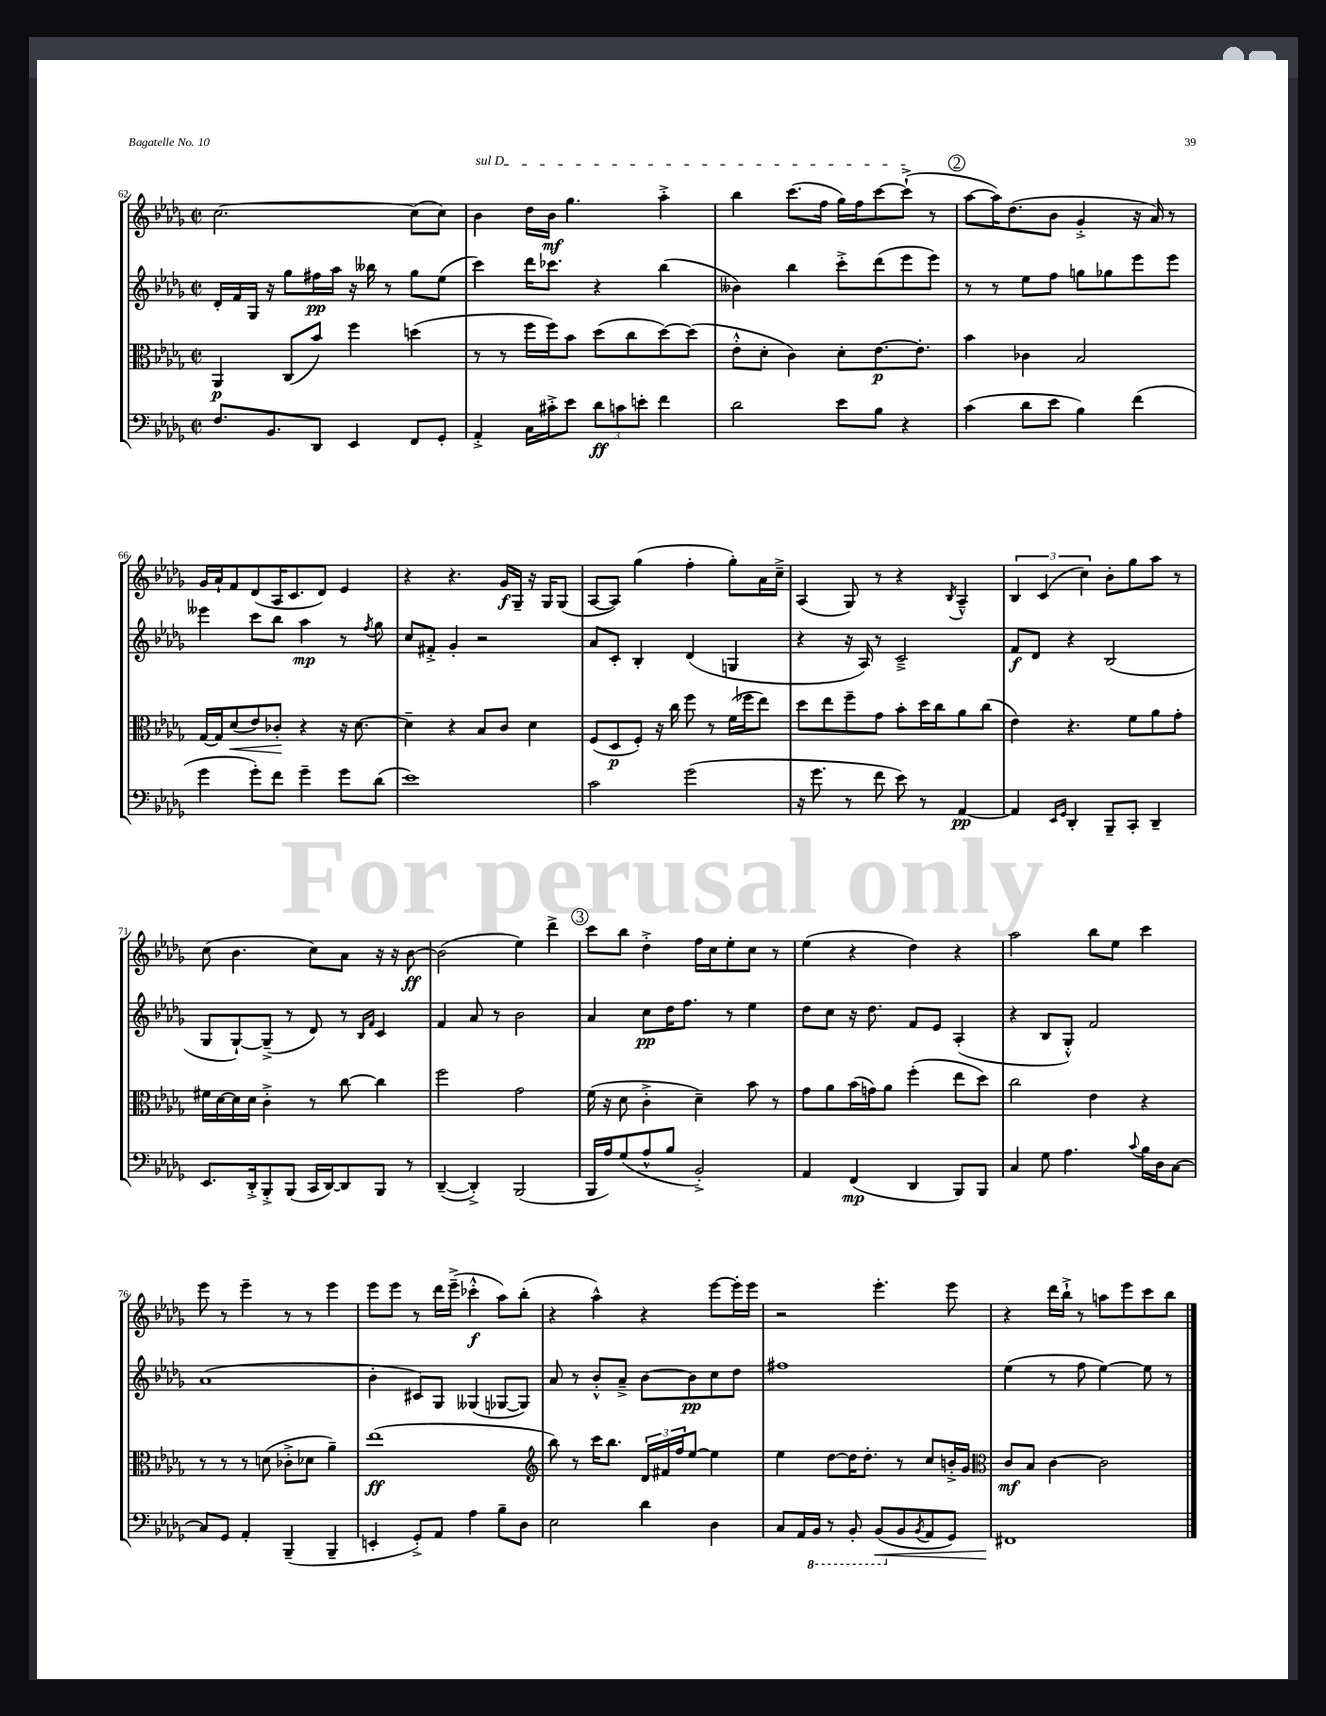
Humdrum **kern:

**kern	**dynam	**kern	**dynam	**kern	**dynam	**kern	**dynam
*part4	*part4	*part3	*part3	*part2	*part2	*part1	*part1
*staff4	*staff4	*staff3	*staff3	*staff2	*staff2	*staff1	*staff1
*clefF4	*	*clefC3	*	*clefG2	*	*clefG2	*
*k[b-e-a-d-g-]	*	*k[b-e-a-d-g-]	*	*k[b-e-a-d-g-]	*	*k[b-e-a-d-g-]	*
*M2/2	*	*M2/2	*	*M2/2	*	*M2/2	*
*met(c|)	*	*met(c|)	*	*met(c|)	*	*met(c|)	*
=62	=62	=62	=62	=62	=62	=62	=62
8.F/L	.	4AA-/	p	16d-'/LL	.	[2.cc\	.
.	.	.	.	16f/	.	.	.
.	.	.	.	16G-/JJ	.	.	.
8.BB-/	.	.	.	16r	.	.	.
.	.	(8C/L	.	8gg-\L	.	.	.
8DD-/J	.	8b-/J)	.	16ff#X\L	pp	.	.
.	.	.	.	16aa-\JJ	.	.	.
4EE-/	.	4ff\	.	16r	.	.	.
.	.	.	.	16bb--X\	.	.	.
.	.	.	.	8r	.	.	.
8FF/L	.	(4ddn\	.	8gg-\L	.	(8cc\L]	.
8GG-'/J	.	.	.	(8ee-\J	.	8cc\J)	.
=63	=63	=63	=63	=63	=63	=63	=63
!	!	!	!	!	!	!LO:TX:a:i:t=sul D	!
4AA-'^/	.	8r	.	4ccc\)	.	4b-\	.
.	.	8r	.	.	.	.	.
16C\LL	.	16ff\LL	.	16ddd-\KL	.	16dd-\LL	.
16c#X'^\J	.	16ff\J)	.	8.ccc-X\J	.	16b-\JJ	mf
8e-\J	.	8b-\J	.	.	.	4.gg-\	.
12d-\L	ff	(8dd-\L	.	4r	.	.	.
12cn\	.	.	.	.	.	.	.
.	.	8cc\	.	.	.	.	.
12en'\J	.	.	.	.	.	.	.
4f\	.	[8dd-\)	.	(4bb-\	.	4aa-'^\	.
.	.	(8dd-\J]	.	.	.	.	.
=64	=64	=64	=64	=64	=64	=64	=64
2d-\	.	8e-'^^\L	.	4b--X\)	.	4bb-\	.
.	.	8d-'\J	.	.	.	.	.
.	.	4c\)	.	4bb-\	.	(8.ccc\L	.
.	.	.	.	.	.	16ff\Jk	.
8e-\L	.	8d-'\L	.	8ccc'^\L	.	16gg-\LL)	.
.	.	.	.	.	.	16ff\J	.
8B-\J	.	[8.e-\	p	(8ddd-\	.	[8ccc\	.
4r	.	.	.	8eee-\	.	(8ccc`^\J]	.
.	.	8.e-'\J]	.	.	.	.	.
.	.	.	.	8eee-\J)	.	8r	.
!!LO:REH:place=s1:t=2
=65	=65	=65	=65	=65	=65	=65	=65
(4c\	.	4b-\	.	8r	.	[8aa-\L	.
.	.	.	.	8r	.	16aa-\K])	.
.	.	.	.	.	.	(8.dd-\	.
8d-\L	.	4c-X\	.	8ee-\L	.	.	.
8e-\J	.	.	.	8ff\J	.	8b-\J	.
4B-\)	.	2B-/	.	8ggn\L	.	4g-'^/	.
.	.	.	.	8gg-X\	.	.	.
(4f\	.	.	.	8eee-\	.	16r	.
.	.	.	.	.	.	16a-/)	.
.	.	.	.	8eee-\J	.	8r	.
!!LO:LB:g=z
=66	=66	=66	=66	=66	=66	=66	=66
4g-\	.	[16G-/LL	.	4eee--X\	.	16g-/LL	.
.	.	16G-/J]	.	.	.	16a-`/J	.
!	!	!	!LO:HP:b	!	!	!	!
.	.	(8d-/	<	.	.	8f/	.
8g-'\L)	.	8e-/)	.	8ccc\L	.	(8d-/	.
8f\J	.	8c-X'/J	.	8bb-\J	.	16A-/K	.
.	.	.	.	.	.	8.c/	.
4g-~\	.	4r	[	4aa-\	mp	.	.
.	.	.	.	.	.	8d-/J)	.
8g-\L	.	16r	.	8r	.	4e-/	.
.	.	[8.d-\	.	.	.	.	.
.	.	.	.	8qff/	.	.	.
(8d-\J	.	.	.	8gg-\	.	.	.
=67	=67	=67	=67	=67	=67	=67	=67
1e-)	.	4d-~\]	.	8cc/L	.	4r	.
.	.	.	.	8f#X'^/J	.	.	.
.	.	4r	.	4g-'/	.	4.r	.
.	.	8B-/L	.	2r	.	.	.
.	.	8c/J	.	.	.	16g-/LL	f
.	.	.	.	.	.	16G-~/JJ	.
.	.	4d-\	.	.	.	16r	.
.	.	.	.	.	.	16G-/KL	.
.	.	.	.	.	.	(8G-/J	.
=68	=68	=68	=68	=68	=68	=68	=68
2c\	.	(8F/L	.	8a-/L	.	[8A-/L	.
.	.	8D-/	p	8c'/J	.	8A-/J])	.
.	.	8F'/J)	.	4B-'/	.	(4gg-\	.
.	.	16r	.	.	.	.	.
.	.	16cc\	.	.	.	.	.
(2g-\	.	8ff\	.	(4d-/	.	4ff'\	.
.	.	8r	.	.	.	.	.
.	.	(16f\LL	.	4Gn/	.	8gg-'\L)	.
.	.	16ff-X\J	.	.	.	.	.
.	.	8ee-\J)	.	.	.	16a-\L	.
.	.	.	.	.	.	16cc~^\JJ	.
=69	=69	=69	=69	=69	=69	=69	=69
16r	.	8dd-\L	.	4r	.	(4A-/	.
8.g-\	.	.	.	.	.	.	.
.	.	8ee-\	.	.	.	.	.
8r	.	8ff~\	.	16r	.	8G-/)	.
.	.	.	.	16A-/)	.	.	.
8f\	.	8g-\J	.	8r	.	8r	.
8e-\)	.	8b-'\L	.	2c~^/	.	4r	.
8r	.	16dd-\L	.	.	.	.	.
.	.	16cc\J	.	.	.	.	.
.	.	.	.	.	.	8qB-/	.
[4AA-/	pp	8a-\	.	.	.	4A-~^^/	.
.	.	(8cc\J	.	.	.	.	.
=70	=70	=70	=70	=70	=70	=70	=70
4AA-/]	.	4e-\)	.	8f/L	f	6B-/	.
.	.	.	.	8d-/J	.	.	.
.	.	.	.	.	.	(6c/	.
16qqEE-/LL	.	.	.	.	.	.	.
16qqGG-/JJ	.	.	.	.	.	.	.
4DD-'/	.	4.r	.	4r	.	.	.
.	.	.	.	.	.	6cc\)	.
8BBB-~/L	.	.	.	(2B-/	.	8b-'\L	.
8CC'/J	.	8f\L	.	.	.	8gg-\	.
4DD-~/	.	8a-\	.	.	.	8aa-\J	.
.	.	8g-'\J	.	.	.	8r	.
!!LO:LB:g=z
=71	=71	=71	=71	=71	=71	=71	=71
8.EE-/L	.	16f#X\LL	.	8G-/L	.	(8cc\	.
.	.	[16d-\	.	.	.	.	.
.	.	16d-\]	.	[8G-`/)	.	4.b-\	.
16DD-'^/k	.	16d-\JJ	.	.	.	.	.
8BBB-'^/	.	4c'^\	.	(8G-~^/J]	.	.	.
(8BBB-/J	.	.	.	8r	.	.	.
16CC/LL	.	8r	.	8d-/)	.	8cc\L)	.
[16DD-/J)	.	.	.	.	.	.	.
8DD-/]	.	[8cc\	.	8r	.	8a-\J	.
.	.	.	.	16qqB-/LL	.	.	.
.	.	.	.	16qqf/JJ	.	.	.
8BBB-/J	.	4cc\]	.	4c/	.	16r	.
.	.	.	.	.	.	16r	.
8r	.	.	.	.	.	[8b-\	ff
=72	=72	=72	=72	=72	=72	=72	=72
([4DD-~/	.	2ff\	.	4f/	.	(2b-\]	.
4DD-'^/])	.	.	.	8a-/	.	.	.
.	.	.	.	8r	.	.	.
(2BBB-/	.	2g-\	.	2b-\	.	4ee-\)	.
.	.	.	.	.	.	4ddd-^\	.
!!LO:REH:place=s1:t=3
=73	=73	=73	=73	=73	=73	=73	=73
16BBB-/LL	.	(16f\	.	4a-/	.	8ccc\L	.
16A-/J)	.	16r	.	.	.	.	.
(8G-/	.	8d-\	.	.	.	8bb-\J	.
8A-^^/	.	4c'^\	.	8cc\L	pp	4dd-'^\	.
8B-/J	.	.	.	16dd-\K	.	.	.
.	.	.	.	8.ff\J	.	.	.
2BB-'^/)	.	4d-~\)	.	.	.	16ff\LL	.
.	.	.	.	.	.	16cc\J	.
.	.	.	.	8r	.	8ee-'\	.
.	.	8b-\	.	4ee-\	.	8cc\J	.
.	.	8r	.	.	.	8r	.
=74	=74	=74	=74	=74	=74	=74	=74
4AA-/	.	8g-\L	.	8dd-\L	.	(4ee-\	.
.	.	8a-\	.	8cc\J	.	.	.
(4FF/	mp	(16b-\L	.	16r	.	4r	.
.	.	16gn\J)	.	8.dd-\	.	.	.
.	.	8a-\J	.	.	.	.	.
4DD-/	.	(4ff'\	.	8f/L	.	4dd-\)	.
.	.	.	.	8e-/J	.	.	.
8BBB-/L)	.	8ee-\L	.	(4A-'/	.	4r	.
8BBB-/J	.	8dd-\J)	.	.	.	.	.
=75	=75	=75	=75	=75	=75	=75	=75
4C/	.	2cc\	.	4r	.	2aa-\	.
8G-\	.	.	.	8B-/L	.	.	.
4.A-\	.	.	.	8G-'^^/J)	.	.	.
.	.	4e-\	.	2f/	.	8bb-\L	.
.	.	.	.	.	.	8ee-\J	.
8qqc/	.	.	.	.	.	.	.
16B-\LL	.	4r	.	.	.	4ccc\	.
16D-\J	.	.	.	.	.	.	.
[8C\J	.	.	.	.	.	.	.
!!LO:LB:g=z
=76	=76	=76	=76	=76	=76	=76	=76
8C/L]	.	8r	.	(1a-	.	8eee-\	.
8GG-/J	.	8r	.	.	.	8r	.
4AA-'/	.	8r	.	.	.	4eee-~\	.
.	.	(8dn\	.	.	.	.	.
(4BBB-~/	.	8c-X'^\L	.	.	.	8r	.
.	.	8d-X\J	.	.	.	8r	.
4BBB-~/	.	4a-~\)	.	.	.	4eee-\	.
=77	=77	=77	=77	=77	=77	=77	=77
4EEn'/	.	(1ee-	ff	4b-'\	.	8eee-\L	.
.	.	.	.	.	.	8eee-\J	.
8GG-'^/L)	.	.	.	8c#X/L)	.	8r	.
8AA-/J	.	.	.	8G-/J	.	16ddd-\LL	.
.	.	.	.	.	.	(16eee-~^\JJ	.
4A-\	.	.	.	(4G--X/	.	4ccc-X'^^\	f
8B-~\L	.	.	.	[8G-X/L	.	8aa-\L)	.
8D-\J	.	.	.	8G-/J])	.	(8bb-'\J	.
=78	=78	=78	=78	=78	=78	=78	=78
*	*	*clefG2	*	*	*	*	*
2E-\	.	8bb-\)	.	8a-/	.	4r	.
.	.	8r	.	8r	.	.	.
.	.	16ccc\KL	.	8b-'^^/L	.	4aa-^^\)	.
.	.	8.bb-\J	.	.	.	.	.
.	.	.	.	8a-~^/J	.	.	.
4d-\	.	24d-/LL	.	[8b-\L	.	4r	.
.	.	24f#X/	.	.	.	.	.
.	.	24ff/J	.	.	.	.	.
.	.	[8ee-/J	.	8b-\]	pp	.	.
4D-\	.	4ee-\]	.	8cc\	.	[8eee-\L	.
.	.	.	.	8dd-\J	.	16eee-'\L]	.
.	.	.	.	.	.	16eee-\JJ	.
=79	=79	=79	=79	=79	=79	=79	=79
8C/L	.	4ee-\	.	1ff#X	.	2r	.
16AA-/L	.	.	.	.	.	.	.
*8ba	*	*	*	*	*	*	*
16BBB-/JJ	.	.	.	.	.	.	.
8r	.	[8dd-\L	.	.	.	.	.
8BBB-'/	.	16dd-\K]	.	.	.	.	.
.	.	8.dd-'\J	.	.	.	.	.
!	!LO:HP:b	!	!	!	!	!	!
(8BBB-/L	<	.	.	.	.	4.eee-'\	.
*X8ba	*	*	*	*	*	*	*
8BB-/	.	8r	.	.	.	.	.
8qBB-/	.	.	.	.	.	.	.
8AA-/	.	8cc/L	.	.	.	.	.
8GG-/J)	.	16bn'^/L	.	.	.	8eee-\	.
.	.	16g-/JJ	.	.	.	.	.
=80	=80	=80	=80	=80	=80	=80	=80
*	*	*clefC3	*	*	*	*	*
1FF#X	.	8c/L	mf	(4ee-\	.	4r	.
.	.	8B-/J	.	.	.	.	.
.	.	[4c\	.	8r	.	16ddd-\LL	.
.	.	.	.	.	.	16bb-`^\JJ	.
.	.	.	.	8ff\	.	8r	.
.	.	2c\]	.	[4ee-\)	.	8aan\L	.
.	.	.	.	.	.	8eee-\	.
.	.	.	.	8ee-\]	.	8ccc\	.
.	.	.	.	8r	.	8bb-\J	.
.	[	.	.	.	.	.	.
==	==	==	==	==	==	==	==
*-	*-	*-	*-	*-	*-	*-	*-
